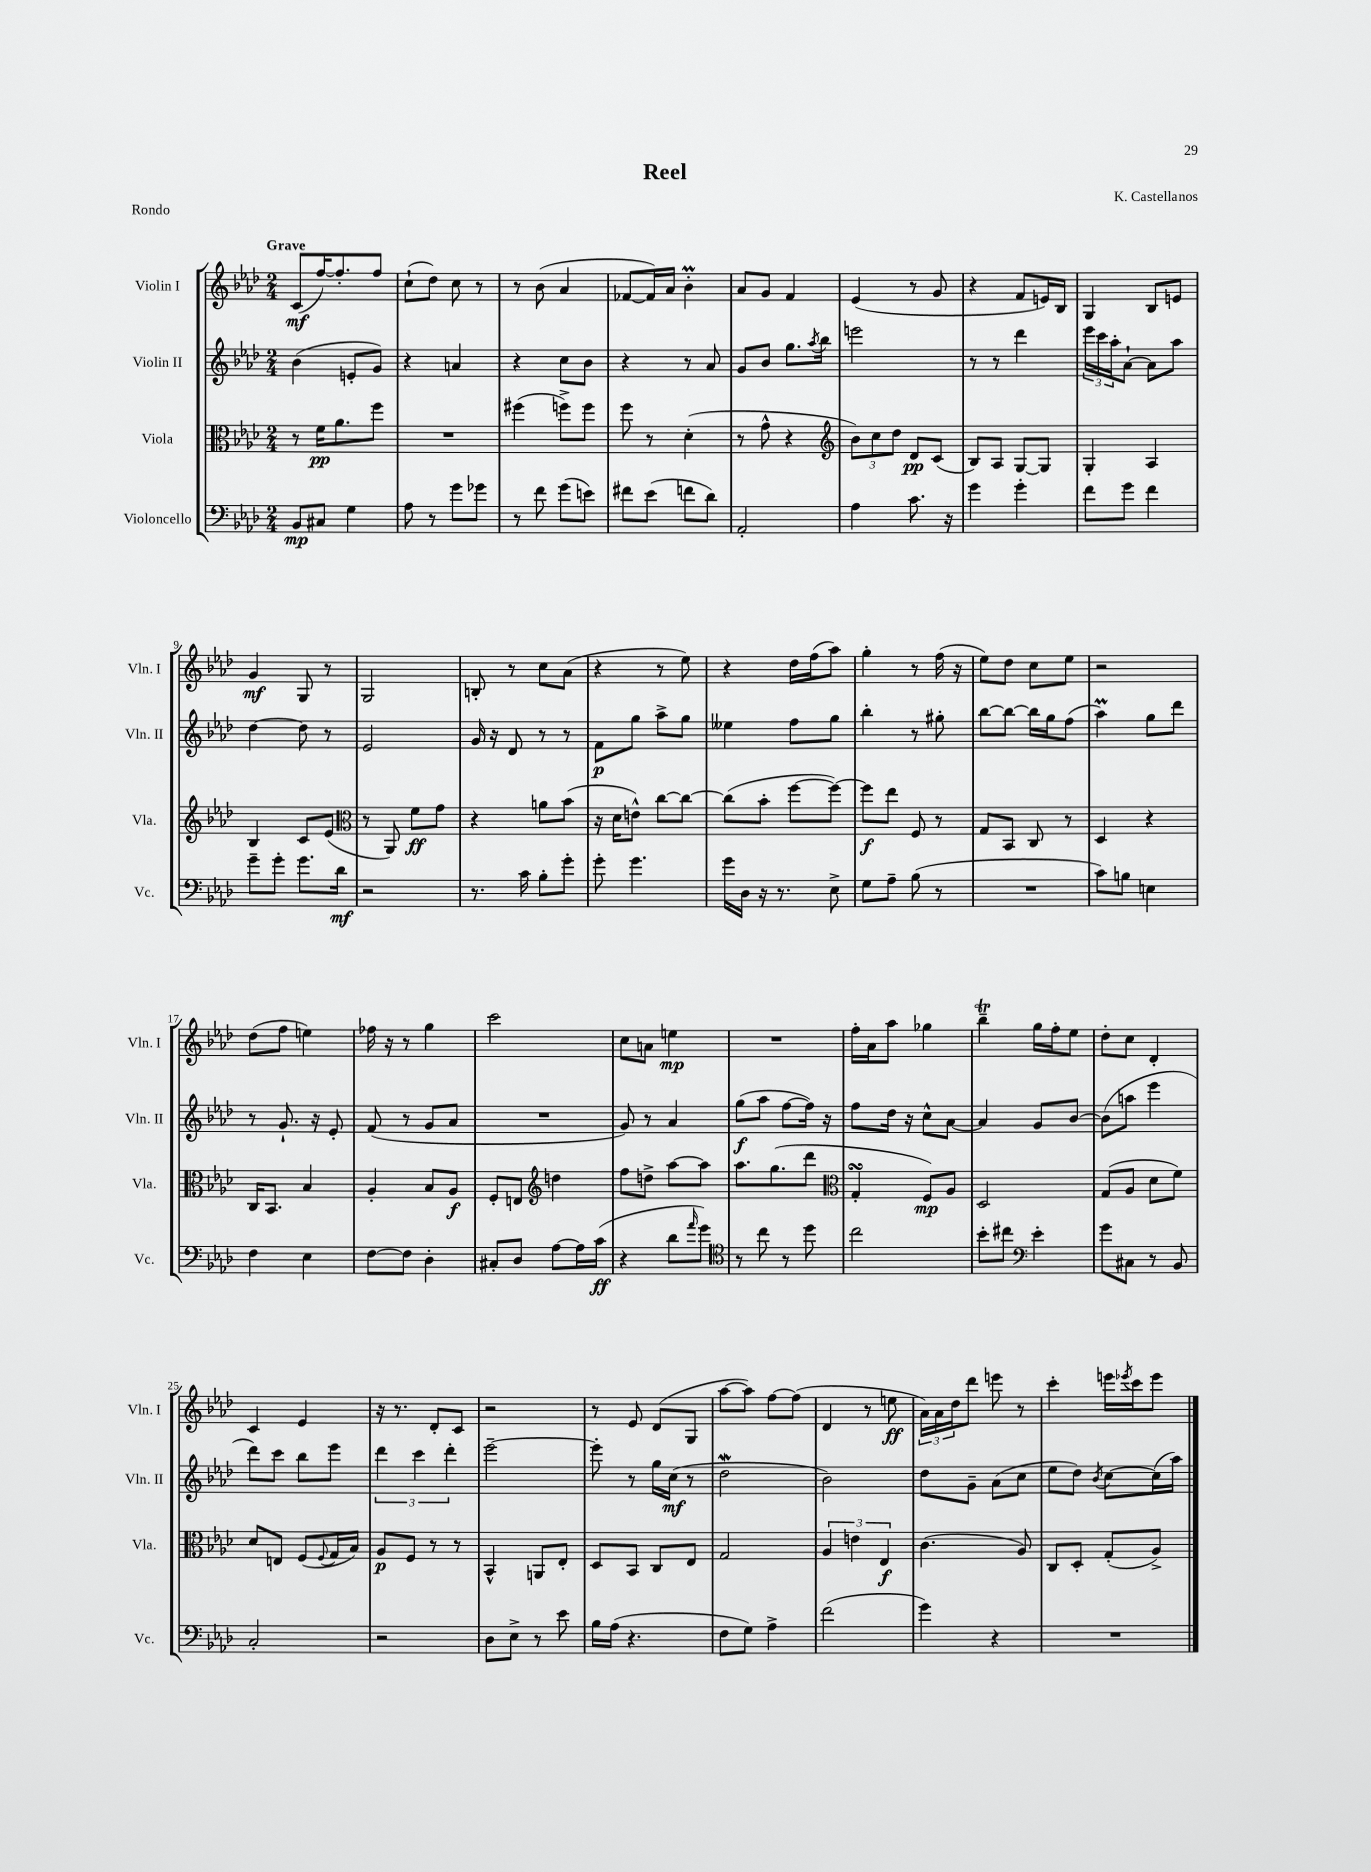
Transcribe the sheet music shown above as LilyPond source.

\header { title = "Reel" composer = "K. Castellanos" piece = "Rondo" }
<<
\new StaffGroup <<
\new Staff = "s0" \with { instrumentName = "Violin I" shortInstrumentName = "Vln. I" } {
    \clef treble \key aes \major \numericTimeSignature \time 2/4 \tempo "Grave"
    c'8\mf( f''16~) f''8.-. f''8 |
    c''8-!( des''8) c''8 r8 |
    r8 bes'8( aes'4 |
    fes'8~ fes'16) aes'16 bes'4-.\prall |
    aes'8 g'8 f'4 |
    ees'4( r8 g'8 |
    r4 f'8 e'16) bes16 |
    g4 bes8 e'8 |
    g'4\mf g8 r8 |
    g2 |
    b8-. r8 c''8 aes'8( |
    r4 r8 ees''8) |
    r4 des''16 f''16( aes''8) |
    g''4-. r8 f''16( r16 |
    ees''8) des''8 c''8 ees''8 |
    r2 |
    des''8( f''8 e''4) |
    fes''16 r16 r8 g''4 |
    c'''2 |
    c''8 a'8 e''4\mp |
    R2 |
    f''16-. aes'16 aes''8 ges''4 |
    bes''4--\trill g''16 f''16-. ees''8 |
    des''8-. c''8 des'4-. |
    c'4 ees'4 |
    r16 r8. des'8-. c'8 |
    r2 |
    r8 ees'8 des'8( g8 |
    aes''8~ aes''8) f''8~ f''8( |
    des'4 r8 e''8\ff |
    \tuplet 3/2 { aes'16) aes'16 des''16 } des'''8 e'''8 r8 |
    c'''4-. e'''16 \acciaccatura { ees'''8 } c'''16 ees'''8 \bar "|." |
}
\new Staff = "s1" \with { instrumentName = "Violin II" shortInstrumentName = "Vln. II" } {
    \clef treble \key aes \major \numericTimeSignature \time 2/4
    bes'4( e'8-. g'8) |
    r4 a'4 |
    r4 c''8 bes'8 |
    r4 r8 aes'8 |
    g'8 bes'8 g''8. \acciaccatura { aes''8 } bes''16 |
    e'''2 |
    r8 r8 des'''4 |
    \tuplet 3/2 { ees'''16 c'''16 aes''16-. } aes'8~-! aes'8 aes''8 |
    des''4~ des''8 r8 |
    ees'2 |
    g'16 r16 des'8 r8 r8 |
    f'8\p g''8 aes''8-> g''8 |
    eeses''4 f''8 g''8 |
    bes''4-. r8 gis''8-. |
    bes''8~ bes''8~ bes''16 g''16 f''8( |
    aes''4\prall) g''8 des'''8 |
    r8 g'8.-! r16 ees'8-. |
    f'8( r8 g'8 aes'8 |
    R2 |
    g'8) r8 aes'4 |
    g''8\f( aes''8 f''8~ f''16) r16 |
    f''8 des''16 r16 c''8-^ aes'8~ |
    aes'4 g'8 bes'8~ |
    bes'8( a''8 ees'''4 |
    des'''8) c'''8 bes''8 ees'''8 |
    \tuplet 3/2 { des'''4 c'''4 des'''4-. } |
    ees'''2~-- |
    ees'''8-. r8 g''16 c''16\mf( r8 |
    des''2\mordent |
    bes'2) |
    des''8 g'8-- aes'8( c''8 |
    ees''8 des''8) \acciaccatura { bes'8 } c''8~ c''16( aes''16) \bar "|." |
}
\new Staff = "s2" \with { instrumentName = "Viola" shortInstrumentName = "Vla." } {
    \clef alto \key aes \major \numericTimeSignature \time 2/4
    r8 f'16\pp aes'8. f''8 |
    R2 |
    fis''4( f''8->) f''8 |
    f''8 r8 des'4-.( |
    r8 g'8-^ r4 |
    \clef treble \tuplet 3/2 { bes'8) c''8 des''8 } des'8\pp c'8( |
    bes8) aes8 g8~ g8 |
    g4-. aes4 |
    bes4 c'8 ees'8( |
    \clef alto r8 aes,8) f'8\ff g'8 |
    r4 a'8 bes'8( |
    r16 des'16 e'8-^) c''8~ c''8~ |
    c''8( bes'8-. f''8~ f''8~) |
    f''8\f ees''8 f8 r8 |
    g8 bes,8 c8 r8 |
    des4 r4 |
    c16 bes,8. bes4 |
    aes4-. bes8 aes8\f |
    f8-. e8 \clef treble d''4 |
    f''8 d''8-> aes''8~ aes''8 |
    aes''8. g''8.( des'''8 |
    \clef alto g4-.\turn f8\mp) aes8 |
    des2 |
    g8( aes8 des'8 f'8) |
    des'8 e8 f8( \appoggiatura { f8 } g16 bes16) |
    aes8\p f8 r8 r8 |
    bes,4-^ a,8 ees8-. |
    des8 bes,8 c8 ees8 |
    g2 |
    \tuplet 3/2 { aes4 e'4 ees4\f } |
    c'4.( aes8) |
    c8 des8-. g8-.( aes8->) \bar "|." |
}
\new Staff = "s3" \with { instrumentName = "Violoncello" shortInstrumentName = "Vc." } {
    \clef bass \key aes \major \numericTimeSignature \time 2/4
    bes,8\mp cis8 g4 |
    aes8 r8 g'8 ges'8 |
    r8 f'8 g'8( e'8) |
    fis'8 ees'8( f'8 des'8) |
    aes,2-. |
    aes4 c'8. r16 |
    g'4 g'4-. |
    f'8 g'8 f'4 |
    g'8-- g'8-. g'8. des'16\mf |
    r2 |
    r8. c'16 bes8-. g'8-. |
    g'8-. g'4. |
    g'16 des16 r16 r8. ees8-> |
    g8 aes8-- bes8( r8 |
    R2 |
    c'8) b8 e4 |
    f4 ees4 |
    f8~ f8 des4-. |
    cis8-. des8 aes8~ aes16 c'16\ff( |
    r4 des'8 \grace { aes'16 } g'8) |
    \clef tenor r8 c''8 r8 des''8 |
    c''2 |
    bes'8-. cis''8 \clef bass ees'4-. |
    g'8 cis8 r8 bes,8 |
    c2-. |
    r2 |
    des8 ees8-> r8 ees'8 |
    bes16 aes16( r4. |
    f8 g8) aes4-> |
    f'2( |
    g'4) r4 |
    R2 \bar "|." |
}
>>
>>
